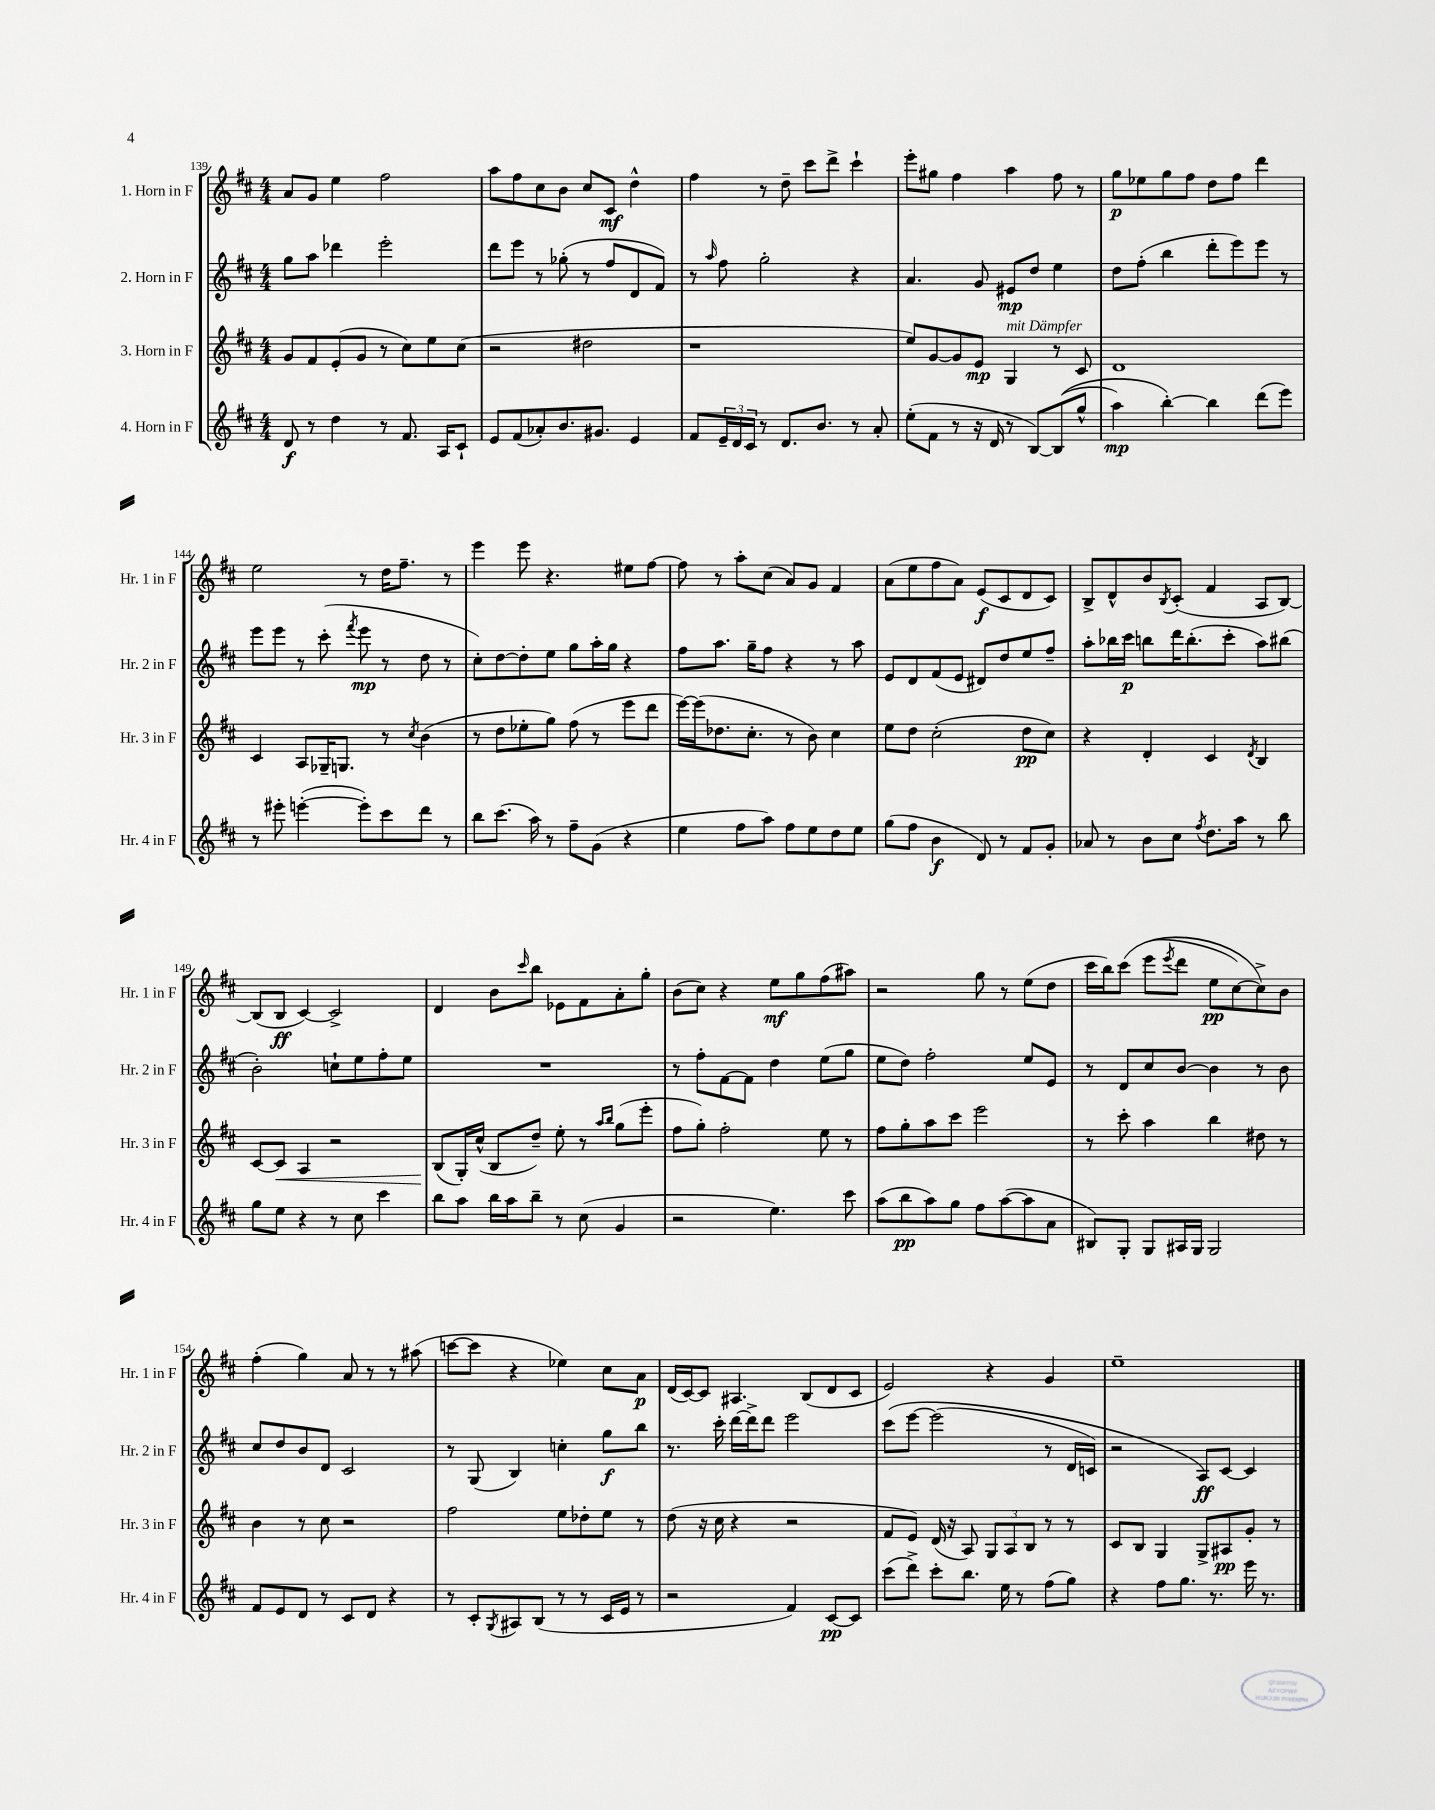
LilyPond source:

<<
\new StaffGroup <<
\new Staff = "s0" \with { instrumentName = "1. Horn in F" shortInstrumentName = "Hr. 1 in F" } {
    \clef treble \key d \major \numericTimeSignature \time 4/4
    a'8 g'8 e''4 fis''2 |
    a''8 fis''8 cis''8 b'8 cis''8 cis'8\mf d''4-^ |
    fis''4 r8 d''8-- cis'''8 d'''8-> cis'''4-! |
    e'''8-. gis''8 fis''4 a''4 fis''8 r8 |
    g''8\p ees''8 g''8 fis''8 d''8 fis''8 d'''4 |
    e''2 r8 d''16 fis''8.-- r8 |
    e'''4 e'''8 r4. eis''8 fis''8~ |
    fis''8 r8 a''8-. cis''8( a'8) g'8 fis'4 |
    a'8( e''8 fis''8 a'8) e'8\f( cis'8 d'8 cis'8) |
    b8-> d'8-^ b'8 \acciaccatura { b8 } cis'8-.( fis'4 a8 b8~) |
    b8( b8\ff cis'4~) cis'2-> |
    d'4 b'8 \grace { cis'''16 } b''8 ees'8 fis'8 a'8-. g''8-. |
    b'8( cis''8) r4 e''8\mf g''8 fis''8( ais''8) |
    r2 g''8 r8 e''8( d''8 |
    cis'''16 b''16) cis'''8\( e'''8( \acciaccatura { e'''8 } d'''8 e''8\pp cis''8~) cis''8->\) b'8 |
    fis''4-.( g''4) a'8 r8 r8 ais''8( |
    c'''8~ c'''8 r4 ees''4) cis''8 a'8\p |
    d'16( cis'16~) cis'8 ais4. b8( d'8 cis'8 |
    e'2) r4 g'4 |
    e''1-- \bar "|." |
}
\new Staff = "s1" \with { instrumentName = "2. Horn in F" shortInstrumentName = "Hr. 2 in F" } {
    \clef treble \key d \major \numericTimeSignature \time 4/4
    g''8 a''8 des'''4 e'''2-. |
    d'''8 e'''8 r8 ges''8-.( r8 fis''8 d'8 fis'8) |
    r8 \grace { a''16 } fis''8 g''2-. r4 |
    a'4. g'8 eis'8\mp d''8 e''4 |
    d''8 fis''8-.( b''4 d'''8-. e'''8) e'''8 r8 |
    e'''8 e'''8 r8 cis'''8-.( \acciaccatura { fis'''8 } e'''8\mp r8 d''8 r8 |
    cis''8-.) d''8~ d''8-. e''8 g''8 a''16-. g''16 r4 |
    fis''8 a''8. g''16-- fis''8 r4 r8 a''8 |
    e'8 d'8 fis'8( e'8 dis'8) d''8 e''8 fis''8-- |
    a''8-. bes''16 cis'''16\p b''8 d'''16 b''8.-.( cis'''8-. a''8) bis''8( |
    b'2-.) c''8-! e''8 fis''8-. e''8 |
    R1 |
    r8 fis''8-. fis'8~ fis'8 d''4 e''8( g''8 |
    e''8 d''8) fis''2-. e''8 e'8 |
    r8 d'8 cis''8 b'8~ b'4 r8 b'8 |
    cis''8 d''8 b'8 d'8 cis'2 |
    r8 g8( b4) c''4-. g''8\f b''8 |
    r8. cis'''16-. d'''16~ d'''16-> d'''8 e'''2 |
    cis'''8\( e'''8~ e'''2( r8 d'16 c'16) |
    r2 a8\ff\) cis'8~ cis'4 \bar "|." |
}
\new Staff = "s2" \with { instrumentName = "3. Horn in F" shortInstrumentName = "Hr. 3 in F" } {
    \clef treble \key d \major \numericTimeSignature \time 4/4
    g'8 fis'8 e'8-.( g'8 r8 cis''8) e''8 cis''8( |
    r2 dis''2 |
    r1 |
    e''8) g'8~ g'8 e'8\mp g4^\markup { \italic "mit Dämpfer" } r8 cis'8 |
    d'1 |
    cis'4 a8 ges16-- g8. r8 \acciaccatura { cis''8 } b'4( |
    r8 d''8 ees''8-. g''8) fis''8( r8 e'''8 d'''8 |
    e'''16~) e'''16( des''8. cis''8.-. r8 b'8) cis''4 |
    e''8 d''8 cis''2-.( d''8\pp cis''8) |
    r4 d'4-. cis'4 \acciaccatura { d'8 } b4 |
    cis'8~ cis'8\< a4 r2 |
    b8\!( g16-.) cis''16-^( b8 d''8--) e''8-. r8 \grace { a''16 b''16 } g''8( e'''8-. |
    fis''8 g''8-.) fis''2-. e''8 r8 |
    fis''8 g''8-. a''8 cis'''8 e'''2 |
    r8 cis'''8-. a''4 b''4 dis''8 r8 |
    b'4 r8 cis''8 r2 |
    fis''2 e''8 des''8-. e''8 r8 |
    d''8( r16 cis''16 r4 r2 |
    fis'8 e'8) d'16( r16 a8) \tuplet 3/2 { g8 a8 b8 } r8 r8 |
    cis'8 b8 g4 g8-> ais8\pp g'8-. r8 \bar "|." |
}
\new Staff = "s3" \with { instrumentName = "4. Horn in F" shortInstrumentName = "Hr. 4 in F" } {
    \clef treble \key d \major \numericTimeSignature \time 4/4
    d'8\f r8 d''4 r8 fis'8. a16 cis'8-! |
    e'8 fis'8( aes'8-.) b'8. gis'8. e'4 |
    fis'8 \tuplet 3/2 { e'16-- d'16 cis'16 } r8 d'8. b'8. r8 a'8-. |
    e''8-.( fis'8 r8 r16 d'16 r8 b8~) b8(\( g''8-^ |
    a''4\mp) b''4~-.\) b''4 d'''8( e'''8) |
    r8 eis'''8-. e'''4~-.( e'''8-.) cis'''8 d'''8 r8 |
    b''8 cis'''8.( a''16) r8 fis''8-- g'8( r4 |
    e''4 fis''8 a''8) fis''8 e''8 d''8 e''8 |
    g''8( fis''8 b'4\f d'8) r8 fis'8 g'8-. |
    aes'8 r8 b'8 cis''8 \acciaccatura { fis''8 } d''8. a''16 r8 b''8 |
    g''8 e''8 r4 r8 cis''8 cis'''4 |
    b''8 a''8 b''16 a''16 b''8-- r8 cis''8( g'4 |
    r2 e''4.) cis'''8 |
    a''8( b''8\pp a''8) g''8 fis''8 a''8~( a''8 a'8 |
    bis8) g8-. g8 ais16 g16 g2 |
    fis'8 e'8 d'8 r8 cis'8 d'8 r4 |
    r8 cis'8-. \acciaccatura { g8 } ais8 b8( r8 r8 cis'16 e'16 r8 |
    r2 fis'4) cis'8~\pp cis'8 |
    cis'''8( d'''8->) cis'''8-. b''8. e''16 r8 fis''8( g''8) |
    r4 fis''8 g''8. r8. e'''16 r8. \bar "|." |
}
>>
>>
\layout { \context { \Score currentBarNumber = #139 } }
